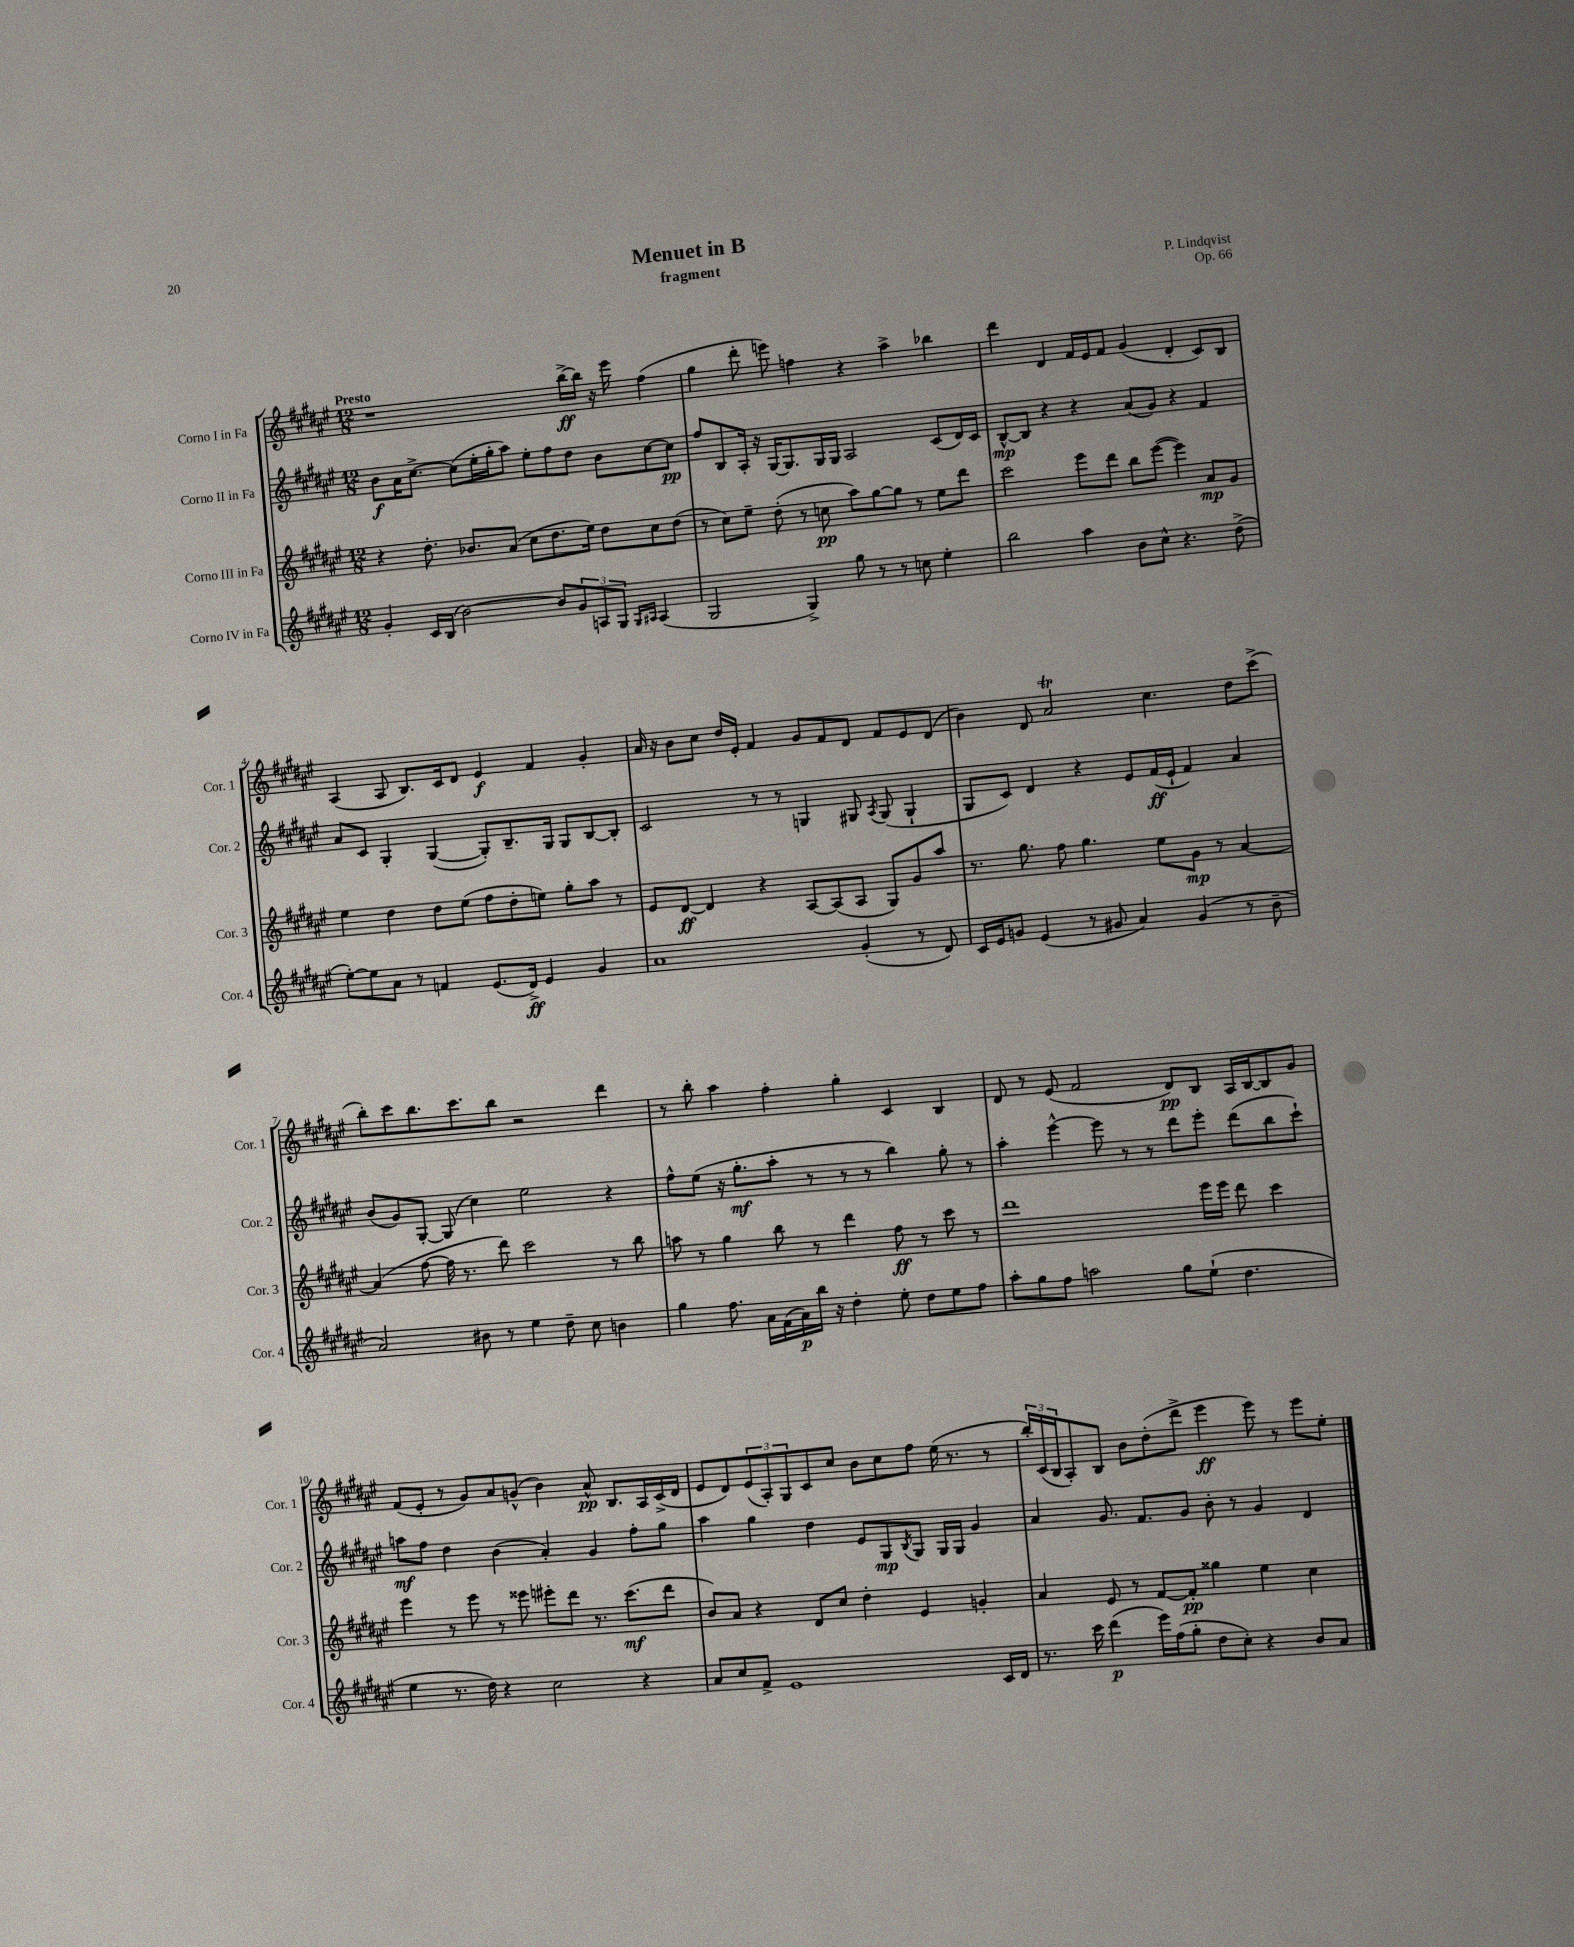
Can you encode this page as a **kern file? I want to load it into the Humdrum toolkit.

**kern	**dynam	**kern	**dynam	**kern	**dynam	**kern	**dynam
*part4	*part4	*part3	*part3	*part2	*part2	*part1	*part1
*staff4	*staff4	*staff3	*staff3	*staff2	*staff2	*staff1	*staff1
*I"Corno IV in Fa	*	*I"Corno III in Fa	*	*I"Corno II in Fa	*	*I"Corno I in Fa	*
*I'Cor. 4	*	*I'Cor. 3	*	*I'Cor. 2	*	*I'Cor. 1	*
*clefG2	*	*clefG2	*	*clefG2	*	*clefG2	*
*k[f#c#g#d#a#e#]	*	*k[f#c#g#d#a#e#]	*	*k[f#c#g#d#a#e#]	*	*k[f#c#g#d#a#e#]	*
*M12/8	*	*M12/8	*	*M12/8	*	*M12/8	*
=1	=1	=1	=1	=1	=1	=1	=1
!	!	!	!	!	!	!LO:TX:a:B:t=Presto	!
4g#'/	.	4r	.	8b\L	f	1r	.
.	.	.	.	16a#\K	.	.	.
.	.	.	.	[8.cc#^\J	.	.	.
16c#/LL	.	8.dd#'\	.	.	.	.	.
(16B/JJ	.	.	.	.	.	.	.
[2b\)	.	.	.	(8cc#\L]	.	.	.
.	.	8.b-X/L	.	.	.	.	.
.	.	.	.	16ee#'\L	.	.	.
.	.	.	.	16gg#'\J	.	.	.
.	.	(8a#/J	.	8aa#\J)	.	.	.
.	.	8cc#\L	.	8ee#'\L	.	.	.
8b/L]	.	8.dd#\	.	8ff#\	.	.	.
12g#/	.	.	.	8dd#\J	.	[16bb^\LL	ff
.	.	16ee#\Jk)	.	.	.	16bb\JJ]	.
12An/	.	.	.	.	.	.	.
.	.	8dd#\L	.	8b\L	.	16r	.
12G#/J	.	.	.	.	.	.	.
.	.	.	.	.	.	16eee#\	.
16qqG#/LL	.	.	.	.	.	.	.
16qqA#X/JJ	.	.	.	.	.	.	.
(4A#/	.	8cc#\	.	[8cc#\	.	(4ff#\	.
.	.	(8dd#\J	.	8cc#\J]	pp	.	.
=2	=2	=2	=2	=2	=2	=2	=2
2G#/	.	8r	.	8ff#/L	.	4gg#\	.
.	.	8cc#\L)	.	8B/	.	.	.
.	.	8ee#~\J	.	16A#'/Jk	.	8ddd#'\	.
.	.	.	.	16r	.	.	.
.	.	(8dd#'\	.	[16G#/KL	.	8eeen\)	.
.	.	.	.	8.G#/]	.	.	.
4G#^/)	.	8r	.	.	.	4ffn\	.
.	.	8ccn\	pp	16G#/L	.	.	.
.	.	.	.	16G#/JJ	.	.	.
8gg#\	.	8aa#\L)	.	2A#/	.	4r	.
8r	.	[8gg#\	.	.	.	.	.
8r	.	8gg#\J]	.	.	.	4aa#^\	.
8ccn\	.	8r	.	.	.	.	.
4ee#'\	.	8ee#\L	.	(8c#/L	.	4bb-X\	.
.	.	8ddd#\J	.	16d#/L)	.	.	.
.	.	.	.	16c#/JJ	.	.	.
=3	=3	=3	=3	=3	=3	=3	=3
2bb\	.	2ccc#\	.	[8B^^/L	mp	4ddd#\	.
.	.	.	.	8B/J]	.	.	.
.	.	.	.	4r	.	4d#/	.
4aa#\	.	8eee#\L	.	4r	.	16f#/LL	.
.	.	.	.	.	.	16e#/J	.
.	.	8ddd#\J	.	.	.	8f#/J	.
8b\L	.	8bb\L	.	(8a#/L	.	(4g#/	.
8cc#^^\J	.	([8eee#\J	.	8g#/J)	.	.	.
4.r	.	4eee#\])	.	4r	.	4d#'/	.
.	.	8a#/L	mp	4f#/	.	8c#/L)	.
(8dd#^\	.	8g#/J	.	.	.	8B/J	.
!!LO:LB:g=z
=4	=4	=4	=4	=4	=4	=4	=4
[8ee#'\L)	.	4ee#\	.	8a#/L	.	(4A#/	.
8ee#\]	.	.	.	8c#/J	.	.	.
8a#\J	.	4dd#\	.	4G#'/	.	8A#/	.
8r	.	.	.	.	.	8.B/L)	.
4fn/	.	8dd#\L	.	([4G#/	.	.	.
.	.	.	.	.	.	16c#/k	.
.	.	(8ee#\J	.	.	.	8d#/J	.
(8.e#/L	.	8ff#\L	.	8G#'/L])	.	4e#/	f
.	.	8dd#'\	.	8.B~/	.	.	.
16d#^/Jk)	ff	.	.	.	.	.	.
4e#/	.	8een\J)	.	.	.	4f#/	.
.	.	.	.	16G#/Jk	.	.	.
.	.	8gg#'\L	.	8G#/L	.	.	.
4g#/	.	8aa#\J	.	[8B/	.	4g#'/	.
.	.	8r	.	8B'/J]	.	.	.
=5	=5	=5	=5	=5	=5	=5	=5
1a#	.	8e#/L	.	2c#/	.	16a#/	.
.	.	.	.	.	.	16r	.
.	.	[8d#/J	ff	.	.	8b\L	.
.	.	4d#/]	.	.	.	8cc#\J	.
.	.	.	.	.	.	16dd#/LL	.
.	.	.	.	.	.	16e#'/JJ	.
.	.	4r	.	8r	.	4f#/	.
.	.	.	.	8r	.	.	.
.	.	[8A#/L	.	4Gn/	.	8g#/L	.
.	.	(8A#/]	.	.	.	8f#/	.
(4g#'/	.	8A#/J	.	8G#X/	.	8d#/J	.
.	.	.	.	8qA#/	.	.	.
.	.	8G#/L)	.	(8G#/	.	8f#/L	.
8r	.	8g#/	.	4G#`/	.	8e#/	.
8d#/)	.	8aa#/J	.	.	.	(8d#/J	.
=6	=6	=6	=6	=6	=6	=6	=6
16c#/LL	.	8.r	.	8G#/L	.	4b\)	.
16e#/J	.	.	.	.	.	.	.
8gn/J	.	.	.	8c#/J)	.	.	.
.	.	8.gg#\	.	.	.	.	.
(4e#/	.	.	.	4d#/	.	8d#/	.
.	.	8ff#\	.	.	.	2a#t/	.
8r	.	4.gg#\	.	4r	.	.	.
8g#X/	.	.	.	.	.	.	.
4a#/)	.	.	.	8e#/L	.	.	.
.	.	8ee#\L	.	(16f#/L	ff	4.cc#\	.
.	.	.	.	16e#`/JJ	.	.	.
(4g#/	.	8g#\J	mp	4f#/)	.	.	.
.	.	8r	.	.	.	.	.
8r	.	[4a#/	.	4a#/	.	8dd#\L	.
8b~\	.	.	.	.	.	(8ccc#^\J	.
!!LO:LB:g=z
=7	=7	=7	=7	=7	=7	=7	=7
2a#/)	.	(4a#/]	.	(8b/L	.	8bb'\L)	.
.	.	.	.	8g#/)	.	8ccc#\	.
.	.	[8ff#\	.	[8G#'/J	.	8.bb\	.
.	.	16ff#\]	.	(8G#/]	.	.	.
.	.	8.r	.	.	.	8.ccc#\	.
8b#X\	.	.	.	4cc#\)	.	.	.
8r	.	8ddd#\)	.	.	.	8bb\J	.
4ee#\	.	2ccc#\	.	2ee#\	.	2r	.
8dd#~\	.	.	.	.	.	.	.
8cc#\	.	.	.	.	.	.	.
4bn\	.	8r	.	4r	.	4ddd#\	.
.	.	8bb\	.	.	.	.	.
=8	=8	=8	=8	=8	=8	=8	=8
4gg#\	.	8aan\	.	8ff#^^\L	.	8r	.
.	.	8r	.	(8ee#\J	.	8bb'\	.
8.ff#\	.	4gg#\	.	16r	.	4aa#\	.
.	.	.	.	8.gg#'\L	mf	.	.
16a#\LL	.	.	.	.	.	.	.
(16f#\	.	8bb\	.	8aa#'\J	.	4ff#'\	.
16a#\)	p	.	.	.	.	.	.
16bb\JJ	.	8r	.	8r	.	.	.
16r	.	.	.	.	.	.	.
4dd#'\	.	4ddd#\	.	8r	.	4gg#'\	.
.	.	.	.	8r	.	.	.
8ee#'\	.	8ff#\	ff	4bb\)	.	4c#/	.
8dd#\L	.	8r	.	.	.	.	.
8ee#\	.	8ccc#\	.	8gg#'\	.	4B/	.
8ff#\J	.	8r	.	8r	.	.	.
=9	=9	=9	=9	=9	=9	=9	=9
8aa#'\L	.	1ddd#	.	4aa#'\	.	8d#/	.
8gg#\	.	.	.	.	.	8r	.
8ff#\J	.	.	.	[4eee#^^\	.	(8e#/	.
2aan\	.	.	.	.	.	2f#/	.
.	.	.	.	8eee#\]	.	.	.
.	.	.	.	8r	.	.	.
.	.	.	.	8r	.	.	.
8gg#\L	.	.	.	8ddd#\L	.	8d#/L)	pp
(8ee#`\J	.	16eee#\LL	.	8eee#'\J	.	8B/J	.
.	.	16eee#\JJ	.	.	.	.	.
4.dd#\	.	8ddd#\	.	(8ddd#\L	.	16A#/LL	.
.	.	.	.	.	.	[16B/J	.
.	.	4ccc#\	.	8bb\	.	8B/]	.
.	.	.	.	8ccc#`\J)	.	8g#/J	.
!!LO:LB:g=z
=10	=10	=10	=10	=10	=10	=10	=10
4ee#\	.	4eee#\	.	8aan\L	mf	(8f#/L	.
.	.	.	.	8ff#\J	.	8e#'/J	.
8.r	.	8r	.	4dd#\	.	8r	.
.	.	8eee#\	.	.	.	8g#/L)	.
16dd#\)	.	.	.	.	.	.	.
4r	.	8r	.	(4b\	.	8a#/	.
.	.	8eee##X\	.	.	.	(8gn^^/J	.
2cc#\	.	8eee#X'\L	.	4a#'/)	.	4b\)	.
.	.	8ddd#\J	.	.	.	.	.
.	.	8.r	.	4g#/	.	8a#^^/	pp
.	.	.	.	.	.	8.B/L	.
.	.	(8.ccc#\L	mf	.	.	.	.
4r	.	.	.	8ff#'\L	.	.	.
.	.	.	.	.	.	16A#/L	.
.	.	8ddd#\J	.	8gg#\J	.	(16c#^/	.
.	.	.	.	.	.	16d#/JJ	.
=11	=11	=11	=11	=11	=11	=11	=11
8a#/L	.	8b/L)	.	4aa#\	.	8e#/L	.
8cc#/	.	8a#/J	.	.	.	8d#/)	.
8f#^/J	.	4r	.	4gg#\	.	(12e#/	.
.	.	.	.	.	.	12A#'/)	.
1e#	.	.	.	.	.	.	.
.	.	.	.	.	.	12G#/	.
.	.	8d#/L	.	4dd#\	.	8c#/	.
.	.	8cc#/J	.	.	.	8cc#/J	.
.	.	4dd#'\	.	8e#/L	.	8b\L	.
.	.	.	.	8G#/	mp	8cc#\	.
.	.	.	.	8qB/	.	.	.
.	.	4e#/	.	8G#/J	.	8ff#\J	.
.	.	.	.	16G#/LL	.	(16ee#\	.
.	.	.	.	16G#/JJ	.	8.r	.
.	.	4gn'/	.	4g#/	.	.	.
16c#/LL	.	.	.	.	.	8r	.
16d#/JJ	.	.	.	.	.	.	.
=12	=12	=12	=12	=12	=12	=12	=12
8.r	.	4a#/	.	4a#/	.	24bb'/LL)	.
.	.	.	.	.	.	(24c#/	.
.	.	.	.	.	.	24B/J	.
.	.	.	.	.	.	8A#'/)	.
16ccc#\	.	.	.	.	.	.	.
(4ddd#\	p	8e#/	.	8.g#/	.	8B/J	.
.	.	8r	.	.	.	8b\L	.
.	.	.	.	8.f#/L	.	.	.
16eee#\LL)	.	[8f#/L	.	.	.	(8dd#'\	.
(16ff#\J	.	.	.	.	.	.	.
8gg#'\J	.	8f#'/J]	pp	8g#/J	.	8ddd#^\J	.
8dd#\L	.	4gg##X\	.	8b'\	.	4eee#\	ff
8cc#'\J)	.	.	.	8r	.	.	.
4r	.	4ee#\	.	4g#/	.	8eee#\)	.
.	.	.	.	.	.	8r	.
8b/L	.	4cc#\	.	4d#/	.	8eee#\L	.
8a#/J	.	.	.	.	.	8ee#'\J	.
==	==	==	==	==	==	==	==
*-	*-	*-	*-	*-	*-	*-	*-
